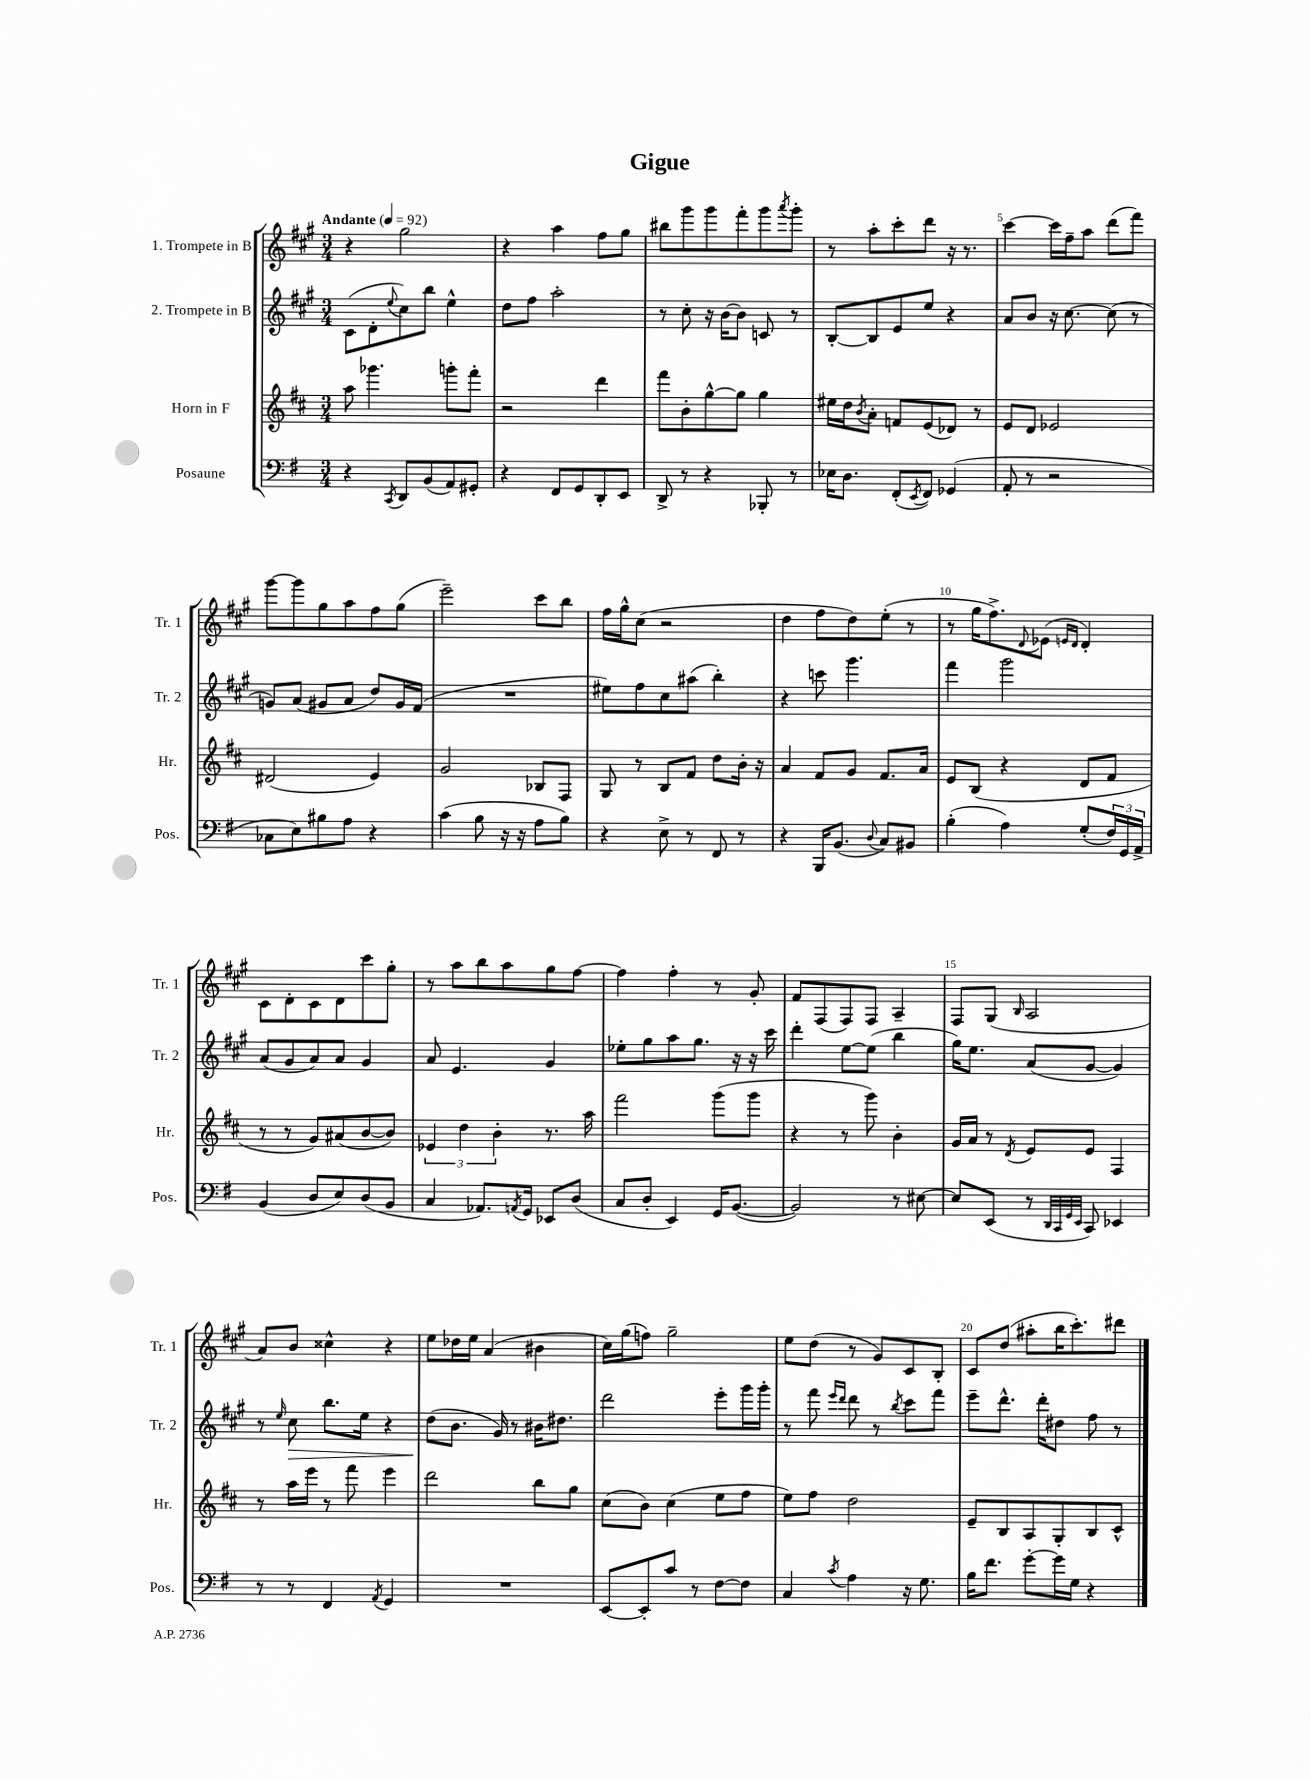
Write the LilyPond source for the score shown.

\header { title = "Gigue" }
<<
\new StaffGroup <<
\new Staff = "s0" \with { instrumentName = "1. Trompete in B" shortInstrumentName = "Tr. 1" } {
    \clef treble \key a \major \numericTimeSignature \time 3/4 \tempo "Andante" 4 = 92
    r4 gis''2 |
    r4 a''4 fis''8 gis''8 |
    bis''8 gis'''8 gis'''8 fis'''8-. gis'''8 \acciaccatura { a'''8 } gis'''8-. |
    r8 a''8-. cis'''8-. d'''8 r16 r8. |
    cis'''4~ cis'''16 fis''16-- a''8 d'''8( fis'''8) |
    gis'''8~ gis'''8 gis''8 a''8 fis''8 gis''8( |
    e'''2--) cis'''8 b''8 |
    fis''16 gis''16-^ cis''8( r2 |
    d''4 fis''8 d''8) e''8-.( r8 |
    r8 gis''16 fis''8.->) \appoggiatura { d'8 } ees'8( \grace { e'16 d'16 } d'4-.) |
    cis'8 d'8-. cis'8 d'8 cis'''8 gis''8-. |
    r8 a''8 b''8 a''8 gis''8 fis''8~ |
    fis''4 fis''4-. r8 gis'8-. |
    fis'8 fis8( fis8) fis8 a4-- |
    fis8 gis8( \grace { b16 } a2 |
    a'8) b'8 cisis''4-^ r4 |
    e''8 des''16 e''16 a'4( bis'4 |
    cis''16) gis''16( f''8) gis''2-- |
    e''8 d''8( r8 gis'8) cis'8 b8-. |
    cis'8 d''8( ais''8-. b''16 cis'''8.-.) dis'''8 \bar "|." |
}
\new Staff = "s1" \with { instrumentName = "2. Trompete in B" shortInstrumentName = "Tr. 2" } {
    \clef treble \key a \major \numericTimeSignature \time 3/4
    cis'8( d'8-. \appoggiatura { e''8 } cis''8) b''8 e''4-^ |
    d''8 fis''8 a''2-. |
    r8 cis''8-. r16 b'16~ b'8 c'8 r8 |
    b8~-. b8 e'8 e''8 r4 |
    a'8 b'8 r16 cis''8.~ cis''8( r8 |
    g'8) a'8( gis'8 a'8 d''8) gis'16 fis'16( |
    R2. |
    eis''8) fis''8 cis''8 ais''8( b''4-.) |
    r4 c'''8 gis'''4. |
    fis'''4 gis'''2 |
    a'8( gis'8 a'8) a'8 gis'4 |
    a'8 e'4. gis'4 |
    ees''8-. gis''8 a''8 gis''8. r16 r16 cis'''16 |
    d'''4-. e''8~ e''8( b''4 |
    gis''16) e''8. a'8( gis'8~ gis'4) |
    r8 \grace { e''16 } cis''8\> b''8. e''16 r4 |
    d''8\!( b'8. gis'16) r8 bis'16 dis''8. |
    d'''2 e'''8-. gis'''16 gis'''16-. |
    r8 fis'''8 \grace { e'''16 d'''16 } d'''8 r8 \acciaccatura { b''8 } cis'''8 fis'''8 |
    e'''8-- d'''8.-^ d'''16-. dis''8 fis''8 r8 \bar "|." |
}
\new Staff = "s2" \with { instrumentName = "Horn in F" shortInstrumentName = "Hr." } {
    \clef treble \key d \major \numericTimeSignature \time 3/4
    a''8 ges'''4. g'''8-. fis'''8-. |
    r2 d'''4 |
    fis'''8 b'8-. g''8~-^ g''8 g''4 |
    eis''16 d''16 \acciaccatura { b'8 } a'8-. f'8 e'8( des'8) r8 |
    e'8 d'8 ees'2 |
    dis'2( e'4) |
    g'2 bes8 fis8 |
    g8 r8 b8 fis'8 d''8 b'16-. r16 |
    a'4 fis'8 g'8 fis'8. a'16 |
    e'8 b8( r4 d'8 fis'8 |
    r8 r8 g'8) ais'8( b'8~ b'8) |
    \tuplet 3/2 { ees'4 d''4 b'4-. } r8. a''16 |
    fis'''2 g'''8( g'''8 |
    r4 r8 g'''8) b'4-. |
    g'16 a'16 r8 \acciaccatura { d'8 } e'8 e'8 fis4 |
    r8 a''16 e'''16 r8 fis'''8 e'''4 |
    d'''2 b''8 g''8 |
    cis''8( b'8) cis''4( e''8 fis''8 |
    e''8) fis''8 d''2 |
    e'8-- b8 a8 g8-. b8 cis'8-^ \bar "|." |
}
\new Staff = "s3" \with { instrumentName = "Posaune" shortInstrumentName = "Pos." } {
    \clef bass \key g \major \numericTimeSignature \time 3/4
    r4 \acciaccatura { c,8 } d,8 b,8( a,8) gis,8-. |
    r4 fis,8 g,8 d,8-. e,8 |
    d,8-> r8 r4 bes,,8-. r8 |
    ees16 d8. fis,8-.( \acciaccatura { e,8 } fis,8) ges,4( |
    a,8-. r8 r2 |
    ces8 e8) bis8 a8 r4 |
    c'4( b8 r16 r16 a8 b8) |
    r4 e8-> r8 fis,8 r8 |
    r4 b,,16 b,8.( \appoggiatura { d8 } c8) bis,8 |
    b4-.( a4) g8-.( \tuplet 3/2 { fis16) g,16 a,16-> } |
    b,4( d8 e8) d8( b,8 |
    c4 aes,8.) \acciaccatura { a,8 } g,16 ees,8 d8( |
    c8 d8-. e,4) g,16 b,8.~( |
    b,2) r8 eis8~ |
    eis8 e,8( r8 \grace { d,32 c,32 g,32 e,32 } c,8) ees,4 |
    r8 r8 fis,4 \acciaccatura { a,8 } g,4 |
    R2. |
    e,8~ e,8-. c'8 r8 fis8~ fis8 |
    c4 \acciaccatura { c'8 } a4 r16 g8. |
    b16 fis'8. g'8~-. g'16 g16 r4 \bar "|." |
}
>>
>>
\layout { \context { \Score \override BarNumber.break-visibility = ##(#f #t #t) barNumberVisibility = #(every-nth-bar-number-visible 5) } }
